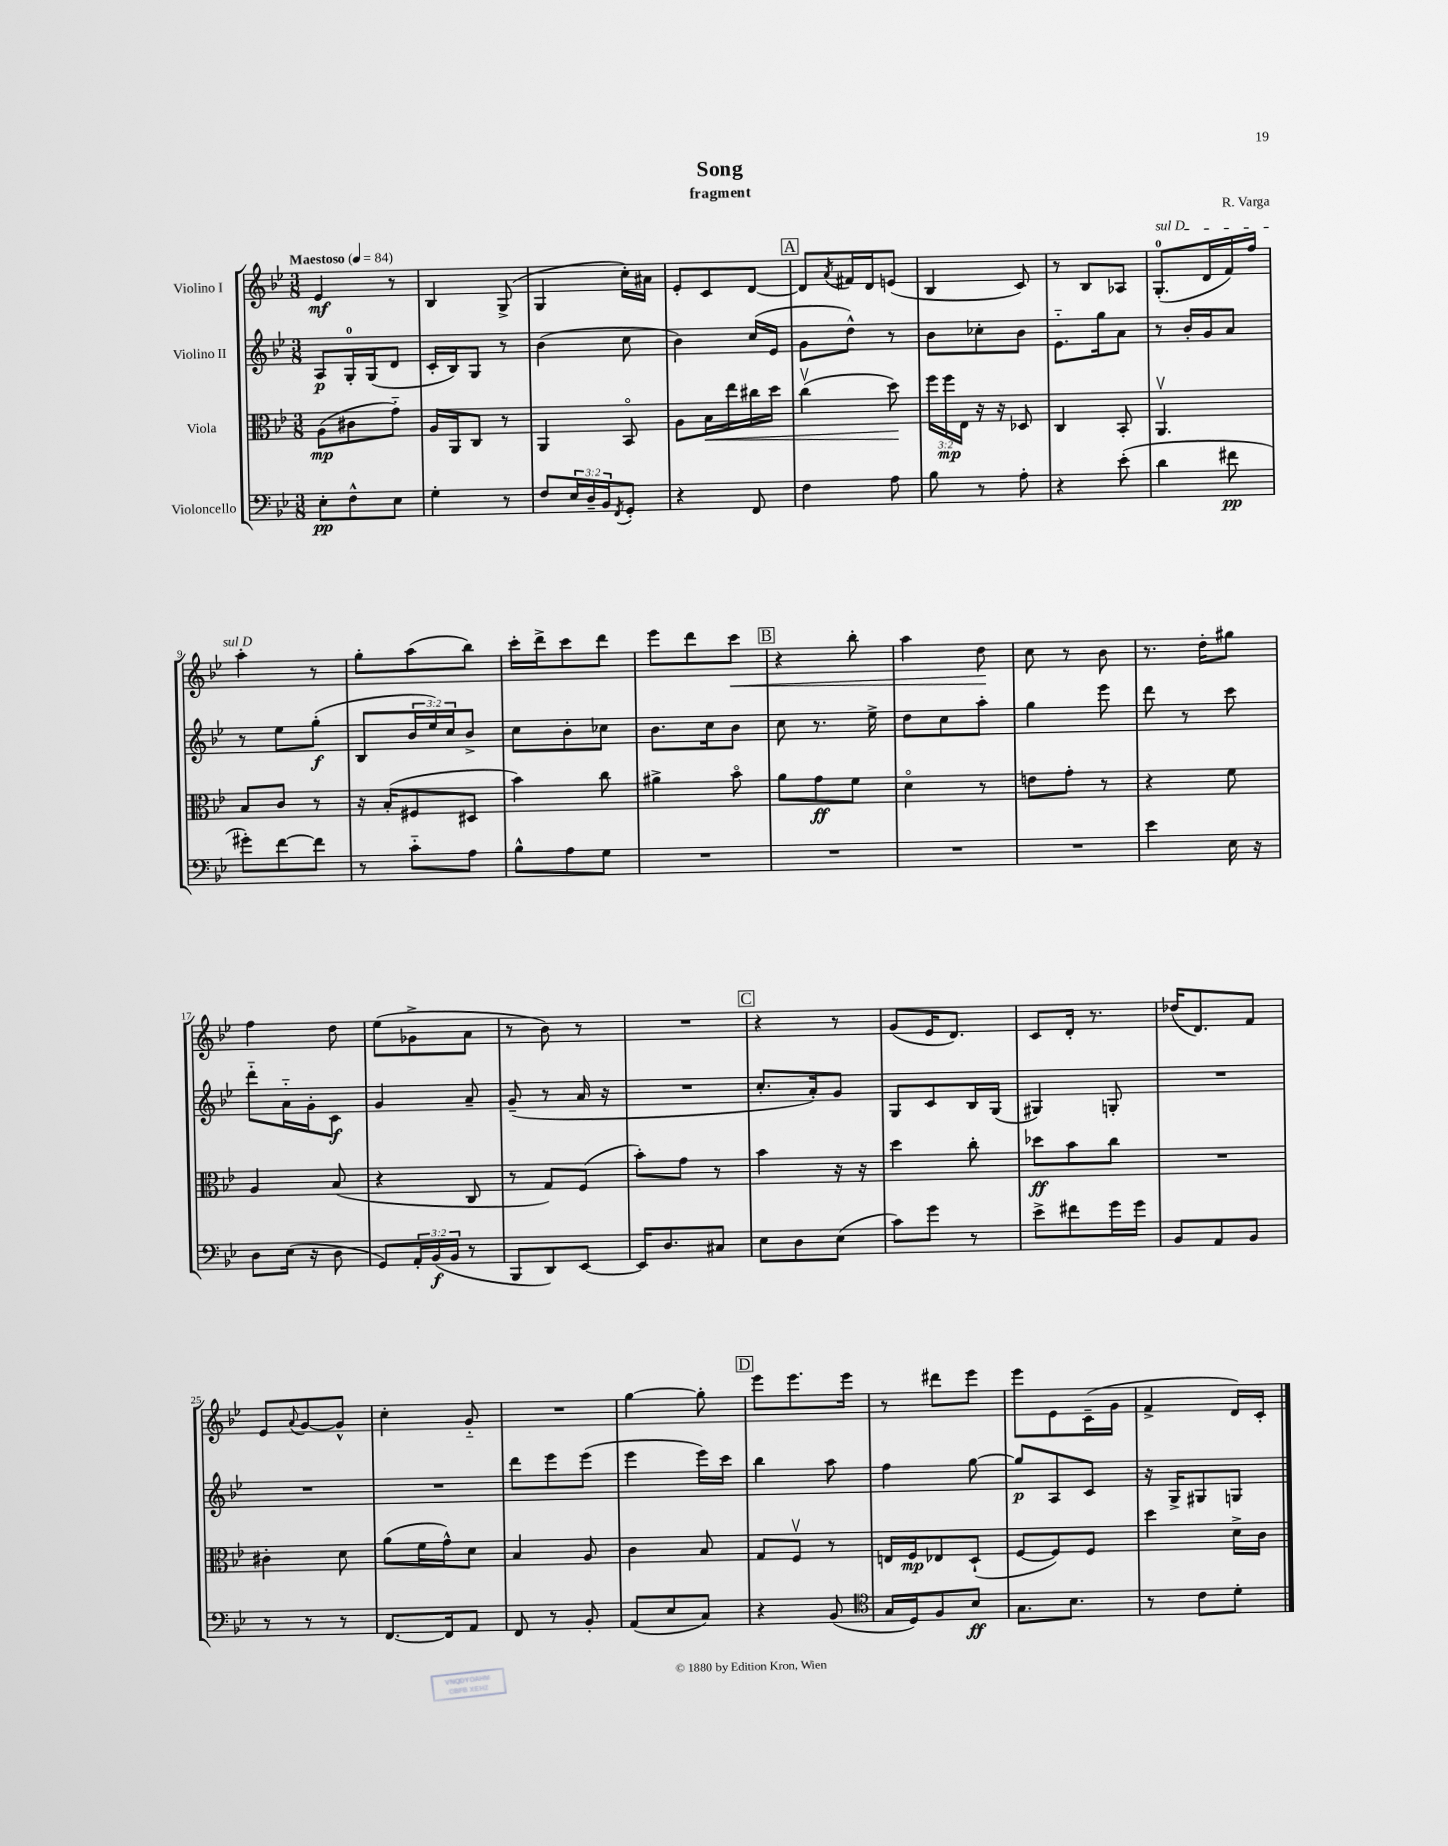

**kern	**kern	**kern	**kern
*staff4	*staff3	*staff2	*staff1
*clefF4	*clefC3	*clefG2	*clefG2
*k[b-e-]	*k[b-e-]	*k[b-e-]	*k[b-e-]
*M3/8	*M3/8	*M3/8	*M3/8
*MM84	*MM84	*MM84	*MM84
8E-'\L	(8A\L	8A/L	4e-/
8F^^\	8c#\	16G'/L	.
.	.	(16G/J	.
8E-\J	8g'~\J)	8d/J	8r
=	=	=	=
4G'\	16A/LL	16c'/LL	4B-/
.	16AA/J	16B-/J)	.
.	8C/J	8G/J	.
8r	8r	8r	(8G^/
=	=	=	=
8F/L	4AA/	(4b-\	4G/
24E-/L	.	.	.
24D~/	.	.	.
24BB-/J	.	.	.
8qFF/	.	.	.
8GG'/J	8BB-o/	8cc\	16cc'\LL)
.	.	.	16a#\JJ
=	=	=	=
4r	8A\L	4b-\)	8e-'/L
.	16B-\L	.	8c/
.	16ee-\	.	.
8FF/	16cc#\	(16cc/LL	[8d/J
.	16dd\JJ	16e-/JJ	.
=	=	=	=
4F\	(4ccv\	8g\L	8d/]L
.	.	.	8qa/
.	.	8dd^^\J)	16f#/L
.	.	.	16d/J
8A\	8dd\)	8r	(8e/J
=	=	=	=
8B-\	24ff\LL	8b-\L	4B-/
.	24ff\	.	.
.	24E-\JJ	.	.
8r	16r	8cc-'\	.
.	16r	.	.
8A'\	8D-/	8b-\J	8c/)
=	=	=	=
4r	4C/	8.e-'~\L	8r
.	.	.	8B-/L
.	.	16gg\k	.
(8e-'\	8BB-'/	8a\J	8A-/J
=	=	=	=
4d\	4.AAv/	8r	(8.G'/L
.	.	16b-'/LL	.
.	.	16g/J	16d/L
8f#\	.	8a/J	16f/)
.	.	.	16ff/JJ
=	=	=	=
8g#'\L)	8B-/L	8r	4aa'\
[8f\	8c/J	8ee-\L	.
8f\]J	8r	(8gg'\J	8r
=	=	=	=
8r	16r	8B-/L	8gg'\L
.	(16B-'/LK	.	.
8c'~\L	8F#/	24b-/L	(8aa\
.	.	24ee-/)	.
.	.	24cc/J	.
8A\J	8D#/J	8b-^/J	8bb-\J)
=	=	=	=
8B-^^\L	4b-\)	8cc\L	16ccc'\LL
.	.	.	16ddd^\J
8A\	.	8b-'\	8ccc\
8G\J	8cc\	8cc-\J	8ddd\J
=	=	=	=
4.r	4a#^\	8.b-\L	8eee-\L
.	.	.	8ddd\
.	.	16cc\k	.
.	8b-o\	8b-\J	8ccc\J
=	=	=	=
4.r	8a\L	8cc\	4r
.	8g\	8.r	.
.	8f\J	.	8bb-'\
.	.	16ee-^\	.
=	=	=	=
4.r	4do\	8dd\L	4aa\
.	.	8cc\	.
.	8r	8aa'\J	8dd\
=	=	=	=
4.r	8e\L	4gg\	8cc\
.	8g'\J	.	8r
.	8r	8eee-\	8b-\
=	=	=	=
4e-\	4r	8ddd\	8.r
.	.	8r	.
.	.	.	16dd'\LK
16E-\	8f\	8ccc\	8gg#\J
16r	.	.	.
=	=	=	=
8D\L	4A/	8ddd'~\L	4ff\
(16E-\Jk	.	16a'~\L	.
16r	.	16g'\J	.
8D\	(8B-/	8c\J	8dd\
=	=	=	=
8GG/L)	4r	4g/	(8ee-\L
24AA'/L	.	.	8g-^\
(24BB-/	.	.	.
24BB-/JJ	.	.	.
8r	8C/	8a~/	8a\J
=	=	=	=
8BBB-/L	8r	(8g~/	8r
8DD/)	8G/L)	8r	8b-\)
[8EE-/J	(8F/J	16a/	8r
.	.	16r	.
=	=	=	=
16EE-/]LK	8b-'\L)	4.r	4.r
8.D/	.	.	.
.	8g\J	.	.
8C#/J	8r	.	.
=	=	=	=
8E-\L	4b-\	8.cc'/L	4r
8D\	.	.	.
.	.	16a'/k)	.
(8E-\J	16r	8g/J	8r
.	16r	.	.
=	=	=	=
8c\L)	4dd\	8G/L	(8g/L
8g\J	.	8c/	16e-/K
.	.	.	8.d/J)
8r	8cc'\	16B-/L	.
.	.	(16G/JJ	.
=	=	=	=
8e-^\L	8dd-\L	4G#/)	8c/L
8f#\	8b-\	.	16d'/Jk
.	.	.	8.r
16g\L	8cc\J	8G'/	.
16g\JJ	.	.	.
=	=	=	=
8BB-/L	4.r	4.r	(16dd-/LK
.	.	.	8.d/)
8AA/	.	.	.
8BB-/J	.	.	8f/J
=	=	=	=
8r	4c#'\	4.r	8e-/L
.	.	.	8qqa/
8r	.	.	[8g/
8r	8d\	.	8g^^/]J
=	=	=	=
[8.FF/L	(8a\L	4.r	4cc'\
.	16f\L	.	.
16FF/]k	16g^^\J)	.	.
8AA/J	8d\J	.	8g'~/
=	=	=	=
8FF/	4B-/	8ddd\L	4.r
8r	.	8eee-\	.
8BB-'/	8A/	(8eee-\J	.
=	=	=	=
(8AA/L	4c\	4eee-\	[4gg\
8E-/	.	.	.
8C/J)	8B-/	16eee-\LL)	8gg'\]
.	.	16ccc\JJ	.
=	=	=	=
4r	8G/L	4bb-\	8eee-\L
.	8Fv/J	.	8.eee-\
(8BB-/	8r	8aa\	.
.	.	.	16eee-\Jk
=	=	=	=
*clefC4	*	*	*
16G/LL	16E/LL	4ff\	8r
16D/J)	16F/J	.	.
8F/	8E-/	.	8ddd#\L
8B-/J	(8D`/J	[8gg\	8eee-\J
=	=	=	=
8.G\L	[8F/L	8gg/]L	8eee-\L
.	8F/])	8A/	8e-\
8.B-\J	.	.	.
.	8F/J	8c/J	(16c~\L
.	.	.	16g\JJ
=	=	=	=
8r	4dd\	16r	4f^/
.	.	16G^/LK	.
8c\L	.	8G#/	.
8d'\J	16d^\LL	8G/J	16d/LL)
.	16c\JJ	.	16c'/JJ
==	==	==	==
*-	*-	*-	*-
